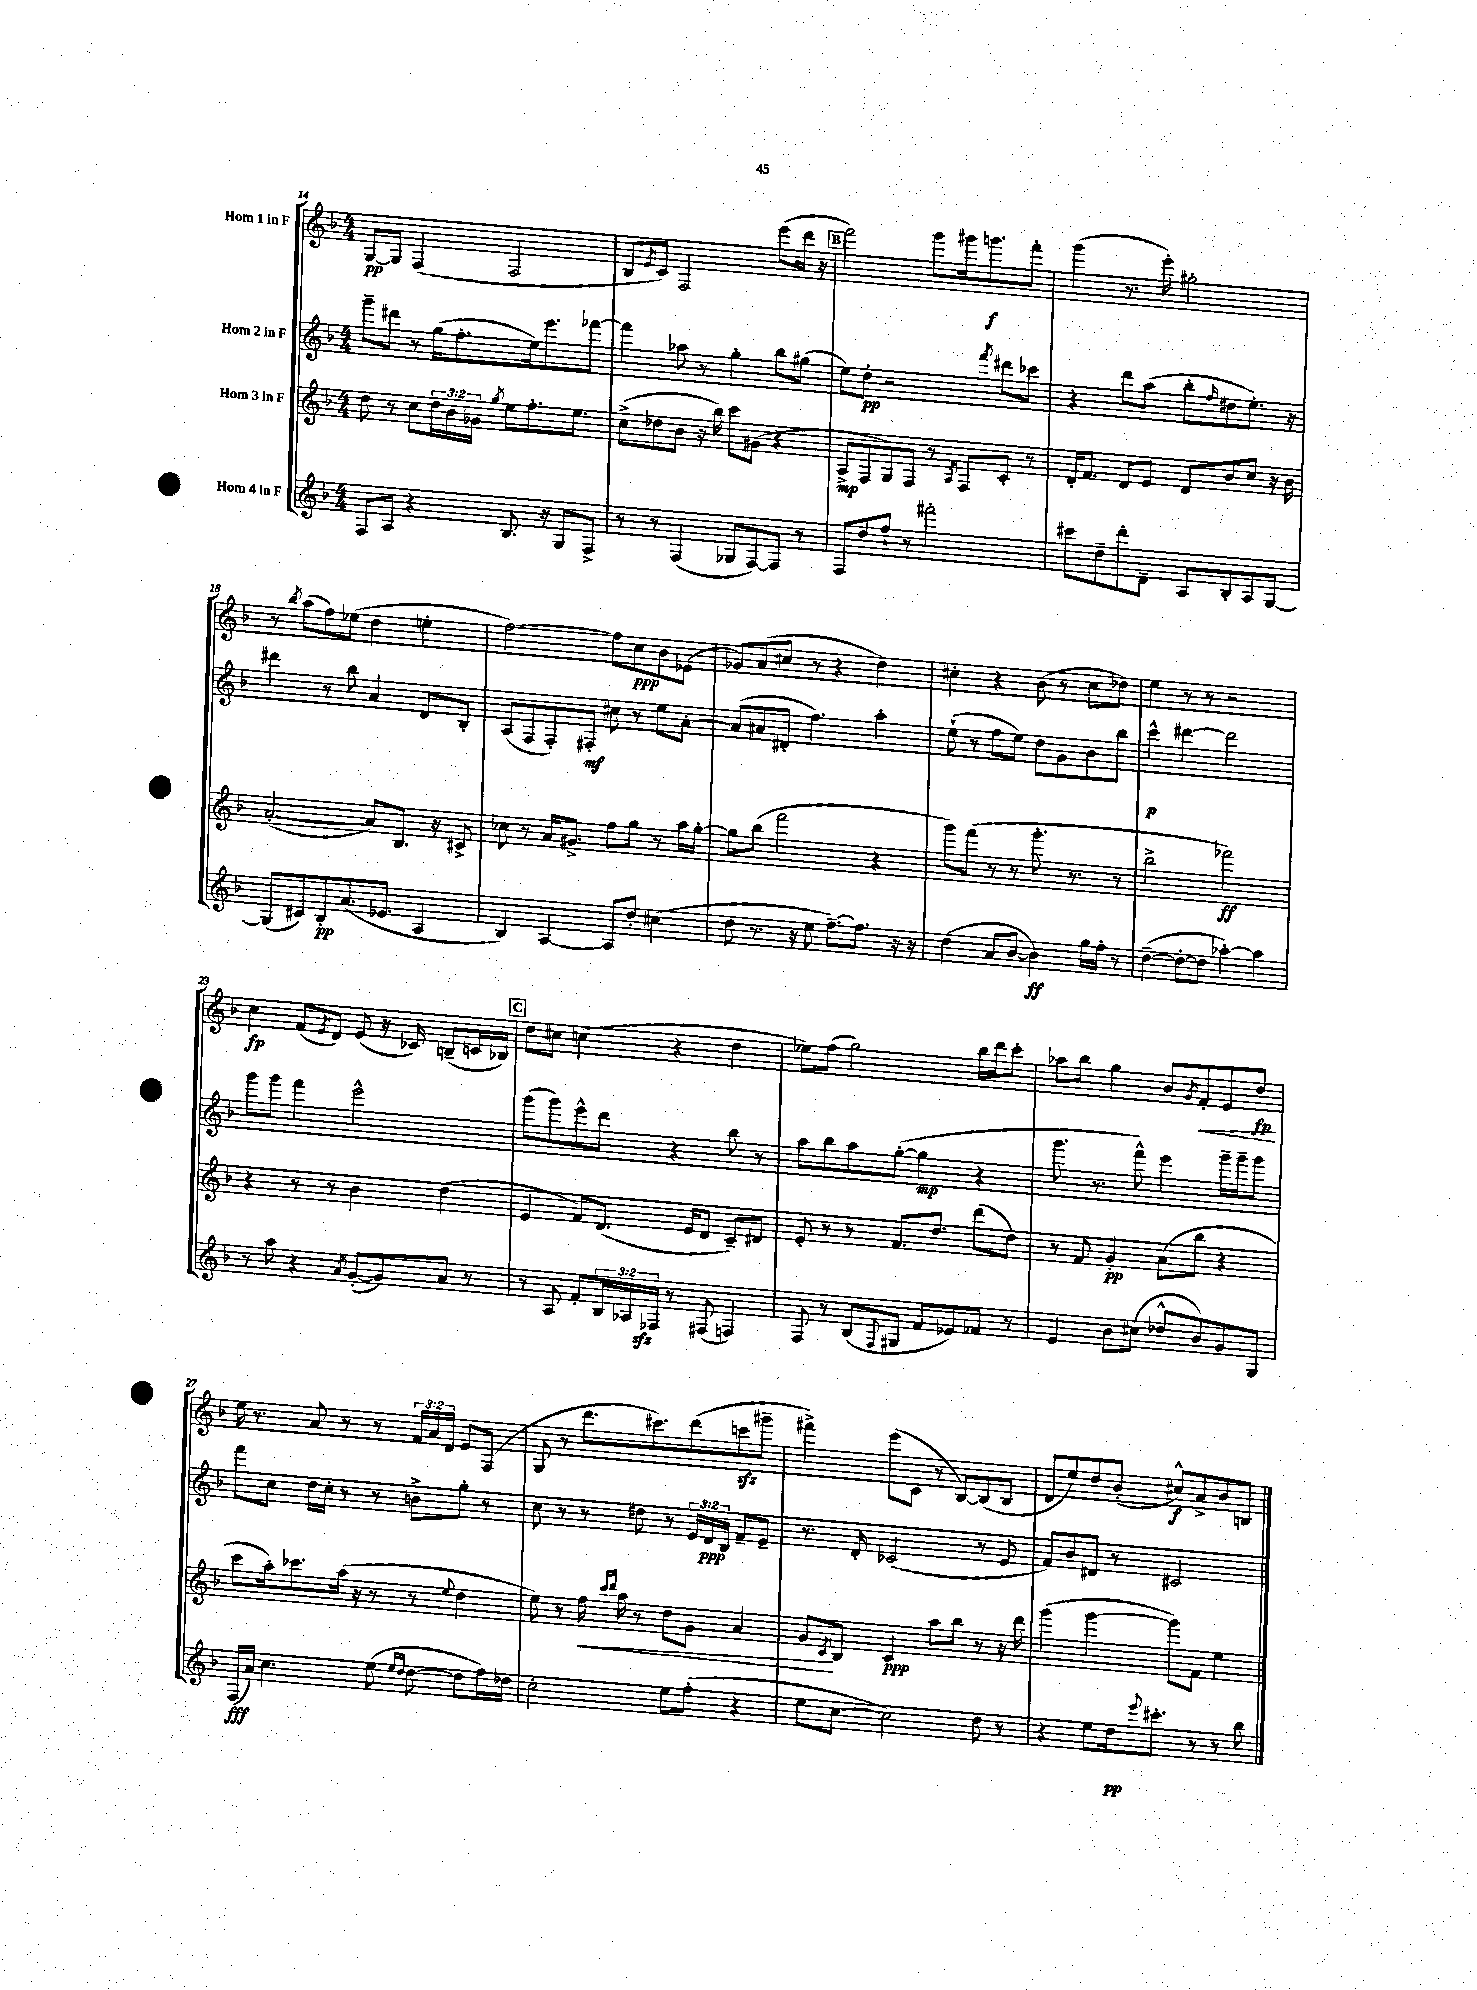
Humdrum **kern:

**kern	**dynam	**kern	**dynam	**kern	**dynam	**kern	**dynam
*part4	*part4	*part3	*part3	*part2	*part2	*part1	*part1
*staff4	*staff4	*staff3	*staff3	*staff2	*staff2	*staff1	*staff1
*I"Horn 4 in F	*	*I"Horn 3 in F	*	*I"Horn 2 in F	*	*I"Horn 1 in F	*
*clefG2	*	*clefG2	*	*clefG2	*	*clefG2	*
*k[b-]	*	*k[b-]	*	*k[b-]	*	*k[b-]	*
*M4/4	*	*M4/4	*	*M4/4	*	*M4/4	*
=14	=14	=14	=14	=14	=14	=14	=14
8F/L	.	8dd\	.	8ggg~\L	.	[8G/L	pp
8A/J	.	8r	.	8ddd#X\J	.	8G/J]	.
4r	.	8cc\L	.	8r	.	(4F/	.
.	.	24dd\L	.	(16gg\KL	.	.	.
.	.	24b-\	.	.	.	.	.
.	.	.	.	8.ff'\	.	.	.
.	.	24g-X\JJ	.	.	.	.	.
.	.	8qgg/	.	.	.	.	.
8.B-/	.	8ee\L	.	.	.	2F/	.
.	.	8.ff'\	.	16ee\k)	.	.	.
16r	.	.	.	8.eee\	.	.	.
8G/L	.	.	.	.	.	.	.
.	.	8.ee\J	.	.	.	.	.
8F^/J	.	.	.	[8fff-X\J	.	.	.
=15	=15	=15	=15	=15	=15	=15	=15
8r	.	(8cc^\L	.	4fff-\]	.	8B-/L	.
.	.	.	.	.	.	8qe/	.
8r	.	8dd-X\	.	.	.	8c/J)	.
(4F/	.	8b-\J	.	8aa-X\	.	2F/	.
.	.	16r	.	8r	.	.	.
.	.	16bb-\)	.	.	.	.	.
8G-X/L	.	8ccc\L	.	4gg'\	.	.	.
[8F/)	.	(8g#X\J	.	.	.	.	.
8F/J]	.	4r	.	8bb-\L	.	(8eee\L	.
8r	.	.	.	(8gg#X\J	.	16ddd\Jk	.
.	.	.	.	.	.	16r	.
!!LO:REH:place=s1:t=B
=16	=16	=16	=16	=16	=16	=16	=16
8F/L	.	8A^/L	mp	8ee\L)	.	2fff\)	.
8dd/	.	8F/	.	8dd'\J	pp	.	.
8ff`/J	.	8G/)	.	2r	.	.	.
8r	.	8F/J	.	.	.	.	.
2fff#X'\	.	8r	.	.	.	8ggg\L	.
.	.	8qA/	.	.	.	.	.
.	.	8F/L	.	.	.	16ggg#X\k	.
.	.	.	.	.	.	8.gggn\	f
.	.	.	.	8qfff/	.	.	.
.	.	8c'/J	.	8ddd#X\L	.	.	.
.	.	8r	.	8ccc-X\J	.	8fff'\J	.
=17	=17	=17	=17	=17	=17	=17	=17
8ccc#X\L	.	16d'/KL	.	4r	.	(4ggg\	.
.	.	8.f/J	.	.	.	.	.
8dd~\	.	.	.	.	.	.	.
8ddd'\	.	8d/L	.	8ddd\L	.	8.r	.
8d~\J	.	8e/J	.	(8aa\J	.	.	.
.	.	.	.	.	.	16eee'\)	.
8A/L	.	8d/L	.	8bb-'\L	.	2gg#X'\	.
.	.	.	.	16qqff/	.	.	.
8B-'/	.	8b-/	.	8dd#X\	.	.	.
8A/	.	8cc/J	.	8.ee'\J)	.	.	.
[8G/J	.	16r	.	.	.	.	.
.	.	16b-\	.	16r	.	.	.
!!LO:LB:g=z
=18	=18	=18	=18	=18	=18	=18	=18
(8G/L]	.	([2a'/	.	4ddd#X\	.	8r	.
.	.	.	.	.	.	8qbb-/	.
8c#X/)	.	.	.	.	.	(8aa\L	.
8B-'/	pp	.	.	8r	.	8ff\)	.
(8.a/	.	.	.	8bb-\	.	(8ee-X\J	.
.	.	8a/L])	.	4a/	.	4dd\	.
8.e-X/J	.	.	.	.	.	.	.
.	.	8.B-/J	.	.	.	.	.
4A/	.	.	.	8d/L	.	4een'\	.
.	.	16r	.	.	.	.	.
.	.	8c#X^/	.	8B-'/J	.	.	.
=19	=19	=19	=19	=19	=19	=19	=19
4B-/)	.	8cc-X\	.	(8A/L	.	[2ff\)	.
.	.	8r	.	8F/	.	.	.
[4A/	.	16a/KL	.	8F'/)	.	.	.
.	.	8.g#X^/J	.	.	.	.	.
.	.	.	.	8F#X'/J	mf	.	.
8A/L]	.	8ff\L	.	8cc#X\	.	8ff\L]	.
8dd'/J	.	8gg\J	.	8r	.	8cc\	ppp
(4cc#X\	.	8r	.	8ee\L	.	8b-\	.
.	.	16aa\LL	.	[8a'\J	.	(8e-X\J	.
.	.	[16gg'\JJ	.	.	.	.	.
=20	=20	=20	=20	=20	=20	=20	=20
8dd\	.	8gg\L]	.	(8a/L]	.	8g-X/L)	.
8.r	.	(8bb-\J	.	8a#X/	.	(8a/	.
.	.	2fff\	.	8d#X'/J	.	8cc#X/J	.
16r	.	.	.	.	.	.	.
8ee\	.	.	.	4.ff\)	.	8r	.
[8.ff~\L)	.	.	.	.	.	4r	.
8.ff\J]	.	.	.	.	.	.	.
.	.	4r	.	4aa'\	.	4dd\)	.
16r	.	.	.	.	.	.	.
16r	.	.	.	.	.	.	.
=21	=21	=21	=21	=21	=21	=21	=21
(4dd\	.	8ggg\L)	.	(8ee`\	.	4cc#X'\	.
.	.	(8fff\J	.	8r	.	.	.
8a/L	.	8r	.	8ff\L	.	4r	.
[8b-/J	.	8r	.	8ee\J)	.	.	.
4b-\])	ff	8.ggg'\	.	8dd\L	.	(8b-\	.
.	.	.	.	8g\	.	8r	.
.	.	8.r	.	.	.	.	.
16gg\LL	.	.	.	8b-\	.	8cc#\L	.
16ff'\JJ	.	.	.	.	.	.	.
8r	.	8r	.	8bb-\J	.	8dd-X\J)	.
=22	=22	=22	=22	=22	=22	=22	=22
([4dd~\	.	2bb-^\	.	4ccc^^\	p	4ee\	.
8dd'\L_	.	.	.	[4ddd#X\	.	8r	.
8dd\J]	.	.	.	.	.	8r	.
[4aa-X'\)	.	2fff-X\)	ff	2ddd#\]	.	2r	.
4aa-\]	.	.	.	.	.	.	.
!!LO:LB:g=z
=23	=23	=23	=23	=23	=23	=23	=23
8r	.	4r	.	8ggg\L	.	4cc\	fp
8aa\	.	.	.	8ggg\J	.	.	.
4r	.	8r	.	4fff\	.	(8f/L	.
.	.	.	.	.	.	8qe/	.
.	.	8r	.	.	.	8d/J)	.
8qa/	.	.	.	.	.	.	.
([8g'/L	.	4b-\	.	2eee^^\	.	(8e/	.
8g/])	.	.	.	.	.	16r	.
.	.	.	.	.	.	16c-X/)	.
8a/J	.	(4dd\	.	.	.	(8Bn~/L	.
8r	.	.	.	.	.	16cn/L	.
.	.	.	.	.	.	16B-X/JJ)	.
!!LO:REH:place=s1:t=C
=24	=24	=24	=24	=24	=24	=24	=24
8r	.	4e/	.	(8ggg\L	.	8dd\L	.
8A/	.	.	.	8ggg\)	.	8cc#X\J	.
8f'/L	.	8f/L)	.	8eee^^\	.	(4ccn\	.
24B-/L	.	(8.d/J	.	8ddd\J	.	.	.
24A-X/	.	.	.	.	.	.	.
24F-Xzz/JJ	.	.	.	.	.	.	.
8r	.	.	.	4r	.	4r	.
.	.	16e/KL	.	.	.	.	.
(8F#X/	.	8d/J	.	.	.	.	.
4Fn/)	.	8c~/L)	.	8bb-\	.	4dd\	.
.	.	8d#X/J	.	8r	.	.	.
=25	=25	=25	=25	=25	=25	=25	=25
8F/	.	8e'/	.	8aa\L	.	8ee-X\L)	.
8r	.	8r	.	8bb-\	.	(8ff\J	.
(8B-/L	.	8r	.	8aa\	.	2gg\)	.
8qqF/	.	.	.	.	.	.	.
8G#X/J	.	8.f/L	.	([8gg'\J	.	.	.
8f/L	.	.	.	4gg\]	mp	.	.
.	.	8.dd/J	.	.	.	.	.
8e-X/)	.	.	.	.	.	.	.
8f-X/J	.	(8ddd\L	.	4r	.	16bb-\LL	.
.	.	.	.	.	.	16ddd\J	.
8r	.	8dd\J)	.	.	.	8ccc'\J	.
=26	=26	=26	=26	=26	=26	=26	=26
4e/	.	8r	.	8.ggg\	.	8aa-X\L	.
.	.	8f/	.	.	.	8bb-\J	.
.	.	.	.	8.r	.	.	.
8b-\L	.	4g'/	pp	.	.	4gg\	.
(8cc#X\J	.	.	.	8fff^^\)	.	.	.
8dd-X^^/L	.	(8a\L	.	4eee\	.	8b-/L	.
.	.	.	.	.	.	8qg/	.
!	!	!	!	!	!	!	!LO:HP:b
8b-/)	.	8bb-\J	.	.	.	8f'/	<
8g/	.	4r	.	16ggg~\LL	.	8e/	.
.	.	.	.	16ggg~\J	.	.	.
8G/J	.	.	.	8ggg\J	.	8dd/J	fp
.	.	.	.	.	.	.	[
!!LO:LB:g=z
=27	=27	=27	=27	=27	=27	=27	=27
(16F/LL	fff	8ccc\L	.	8fff\L	.	16ee\	.
16a/JJ)	.	.	.	.	.	8.r	.
4.cc\	.	16aa'\k)	.	8cc\J	.	.	.
.	.	8.ccc-X\	.	.	.	.	.
.	.	.	.	16dd\LL	.	8a/	.
.	.	.	.	16cc'\JJ	.	.	.
.	.	(16aa\Jk	.	8r	.	8r	.
.	.	16r	.	.	.	.	.
(8ee\	.	8r	.	8r	.	8r	.
16qqee/LL	.	.	.	.	.	.	.
16qqdd/JJ	.	.	.	.	.	.	.
[8dd\	.	8r	.	8bn^\L	.	24f/LL	.
.	.	.	.	.	.	24a/	.
.	.	.	.	.	.	24d/JJ	.
.	.	8qqee/	.	.	.	.	.
8dd\L]	.	4dd\	.	8gg'\J	.	8e/L	.
16ff\L)	.	.	.	8r	.	(8F/J	.
16dd-X\JJ	.	.	.	.	.	.	.
=28	=28	=28	=28	=28	=28	=28	=28
2cc'\	.	8ee\)	.	8cc\	.	8G/	.
.	.	8r	.	8r	.	8r	.
!	!	!	!LO:HP:b	!	!	!	!
.	.	16ff\	<	8r	.	8.ddd\L	.
.	.	16qqccc/LL	.	.	.	.	.
.	.	16qqddd/JJ	.	.	.	.	.
.	.	16aa\	.	.	.	.	.
.	.	8r	.	8dd#X\	.	.	.
.	.	.	.	.	.	8.ccc#X\)	.
8ee\L	.	8dd\L	.	8r	.	.	.
(8ff'\J	.	8g\J	.	24e/LL	.	(8ddd\	.
.	.	.	.	24d/	ppp	.	.
.	.	.	.	24B-/JJ	.	.	.
4r	.	4a/	.	8f~/L	.	8cccnzz\	.
.	.	.	.	8e~/J	.	8ggg#X~\J	.
=29	=29	=29	=29	=29	=29	=29	=29
8ee\L	.	8g/L	.	8.r	.	4fff#X^\)	.
.	.	8qc/	.	.	.	.	.
[8cc\J	.	8B-/J	[	.	.	.	.
.	.	.	.	16d'/	.	.	.
2cc\])	.	4c/	ppp	(2c-X/	.	(8eee\L	.
.	.	.	.	.	.	8c\J	.
.	.	8aa\L	.	.	.	8r	.
.	.	8bb-\J	.	.	.	[8B-/L)	.
8dd\	.	8r	.	8r	.	(8B-/]	.
8r	.	16r	.	8e/	.	8B-/J	.
.	.	16ddd\	.	.	.	.	.
=30	=30	=30	=30	=30	=30	=30	=30
4r	.	(4ggg\	.	8f/L)	.	8d/L	.
.	.	.	.	8b-/	.	8ee/)	.
8ee\L	.	[4ggg\	.	8d#X/J	.	8dd/	.
16dd\k	pp	.	.	8r	.	(8b-'/J	.
8qqeee/	.	.	.	.	.	.	.
8.ccc#X'\J	.	.	.	.	.	.	.
.	.	8ggg\L])	.	2c#X/	.	8cc#X^^/L)	f
8r	.	8f\J	.	.	.	8a^/	.
8r	.	4ee\	.	.	.	8b-/	.
8bb-\	.	.	.	.	.	8Bn/J	.
==	==	==	==	==	==	==	==
*-	*-	*-	*-	*-	*-	*-	*-
